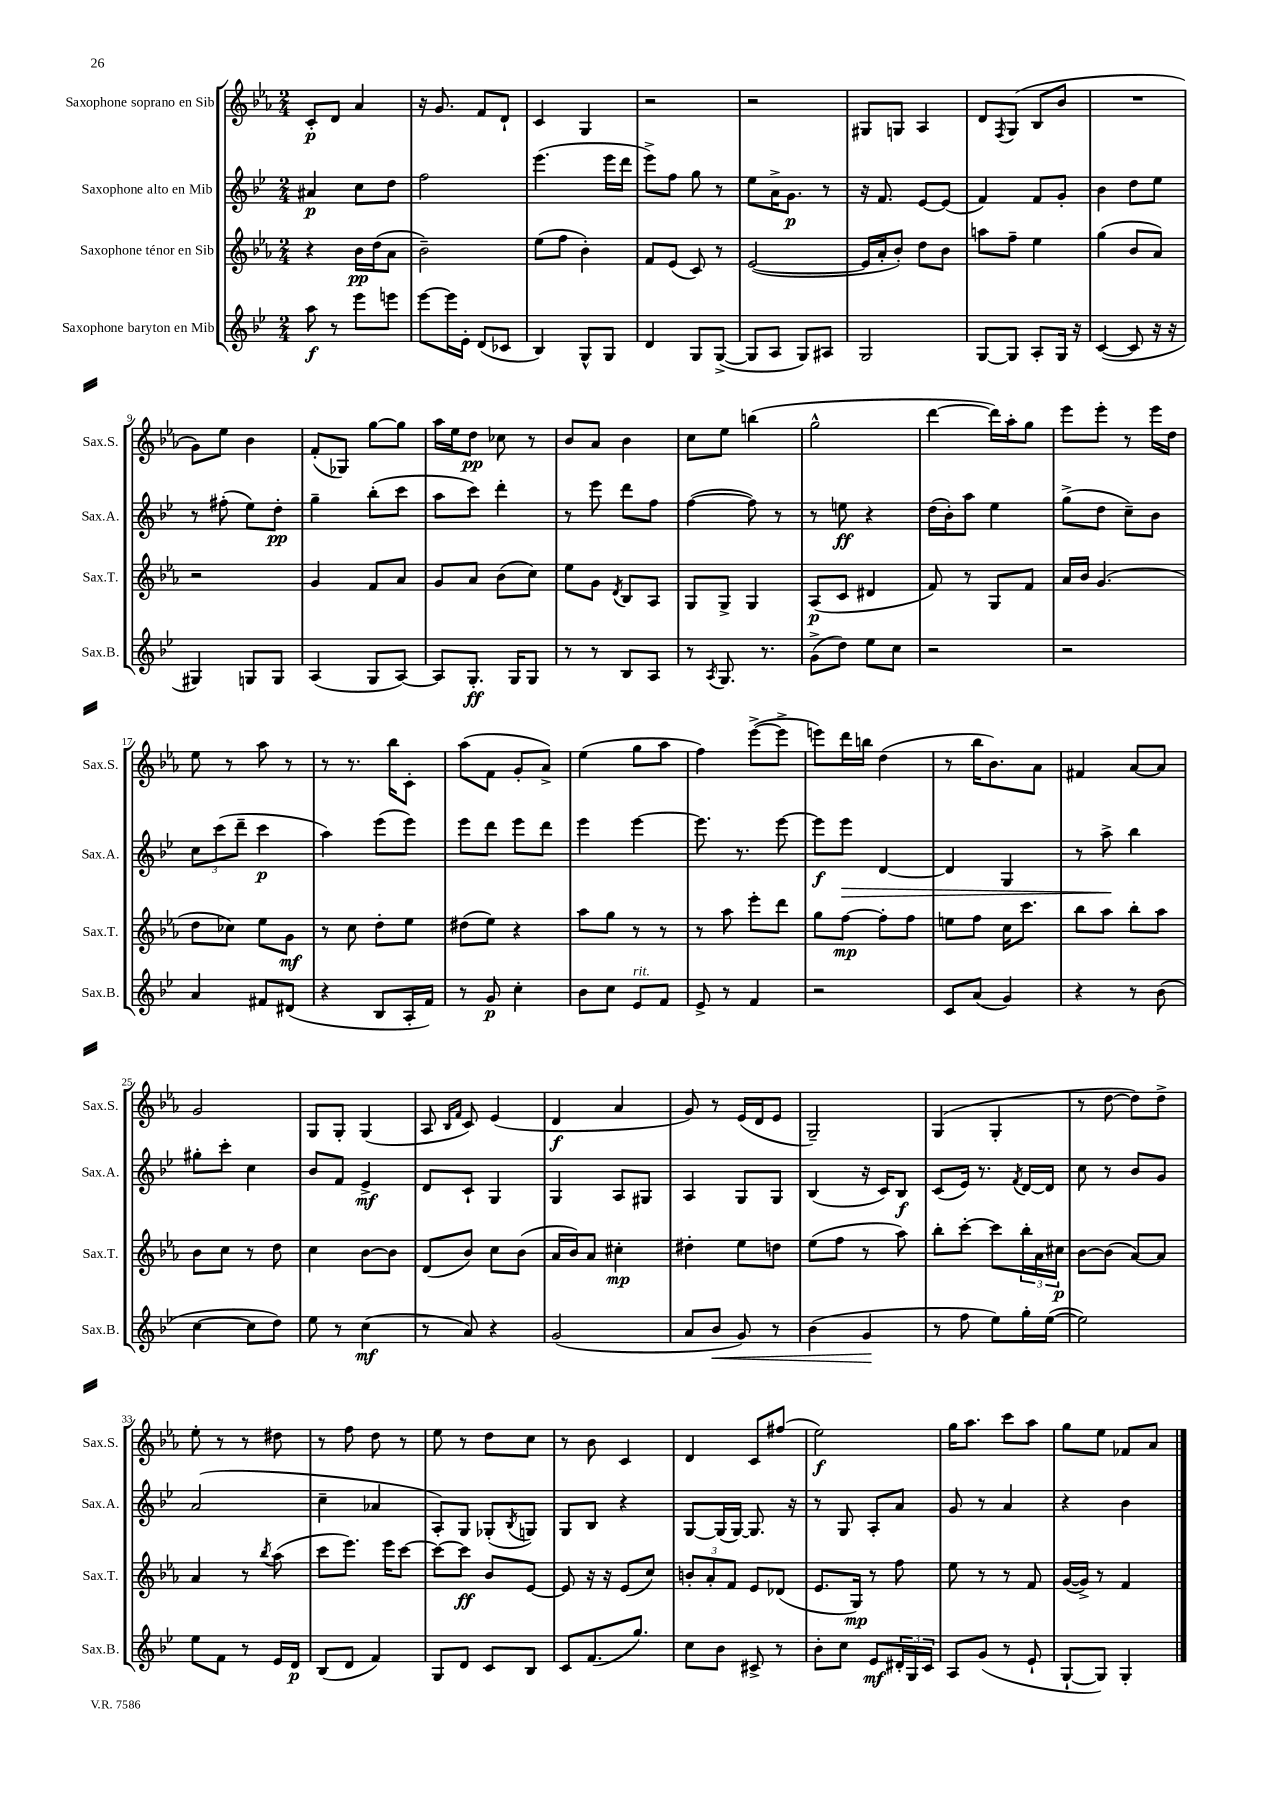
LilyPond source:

<<
\new StaffGroup <<
\new Staff = "s0" \with { instrumentName = "Saxophone soprano en Sib" shortInstrumentName = "Sax.S." } {
    \clef treble \key ees \major \numericTimeSignature \time 2/4
    c'8-.\p d'8 aes'4 |
    r16 g'8. f'8 d'8-! |
    c'4 g4 |
    r2 |
    r2 |
    gis8 g8 aes4 |
    d'8 \acciaccatura { f8 } g8( bes8 bes'8 |
    R2 |
    g'8) ees''8 bes'4 |
    f'8-.( ges8) g''8~ g''8 |
    aes''16 ees''16 d''8\pp ces''8 r8 |
    bes'8 aes'8 bes'4 |
    c''8 ees''8 b''4( |
    g''2-^ |
    d'''4~ d'''16) aes''16-. g''8 |
    ees'''8 ees'''8-. r8 ees'''16 d''16 |
    ees''8 r8 aes''8 r8 |
    r8 r8. bes''16 c'8-. |
    aes''8( f'8 g'8-. aes'8->) |
    ees''4( g''8 aes''8 |
    f''4) ees'''8~->( ees'''8-> |
    e'''8) d'''16 b''16 d''4( |
    r8 bes''16 bes'8.) aes'8 |
    fis'4 aes'8~ aes'8 |
    g'2 |
    g8 g8-. g4( |
    aes8 \grace { bes16 f'16 } c'8) ees'4( |
    d'4\f aes'4 |
    g'8) r8 ees'16( d'16 ees'8 |
    g2--) |
    g4( g4-. |
    r8 d''8~ d''8) d''8-> |
    ees''8-. r8 r8 dis''8 |
    r8 f''8 d''8 r8 |
    ees''8 r8 d''8 c''8 |
    r8 bes'8 c'4 |
    d'4 c'8 fis''8( |
    ees''2\f) |
    g''16 aes''8. c'''8 aes''8 |
    g''8 ees''8 fes'8 aes'8 \bar "|." |
}
\new Staff = "s1" \with { instrumentName = "Saxophone alto en Mib" shortInstrumentName = "Sax.A." } {
    \clef treble \key bes \major \numericTimeSignature \time 2/4
    ais'4\p c''8 d''8 |
    f''2 |
    ees'''4.( ees'''16 d'''16 |
    ees'''8->) f''8 g''8 r8 |
    ees''8 a'16-> g'8.\p r8 |
    r16 f'8. ees'8~ ees'8( |
    f'4) f'8 g'8-. |
    bes'4 d''8 ees''8 |
    r8 fis''8-.( ees''8) d''8-.\pp |
    g''4-- bes''8-.( c'''8 |
    a''8 c'''8) d'''4-. |
    r8 ees'''8 d'''8 f''8 |
    f''4~( f''8) r8 |
    r8 e''8\ff r4 |
    d''16( bes'16-.) a''8 ees''4 |
    g''8->( d''8 c''8--) bes'8 |
    \tuplet 3/2 { c''8 c'''8( d'''8-- } c'''4\p |
    a''4) ees'''8( ees'''8) |
    ees'''8 d'''8 ees'''8 d'''8 |
    ees'''4 ees'''4~ |
    ees'''8. r8. ees'''8~ |
    ees'''8\f ees'''8\> d'4~ |
    d'4 g4 |
    r8 a''8->\! bes''4 |
    gis''8-. c'''8-. c''4 |
    bes'8 f'8 ees'4->\mf |
    d'8 c'8-! g4 |
    g4 a8 gis8 |
    a4 g8 g8 |
    bes4( r16 c'16) bes8\f |
    c'8( ees'16) r8. \acciaccatura { f'8 } d'16~ d'16 |
    c''8 r8 bes'8 g'8 |
    a'2( |
    c''4-- aes'4 |
    a8-.) g8 ges8-.( \acciaccatura { bes8 } g8) |
    g8 bes8 r4 |
    g8~ g16( g16~) g8. r16 |
    r8 g8 a8-. a'8 |
    g'8 r8 a'4 |
    r4 bes'4 \bar "|." |
}
\new Staff = "s2" \with { instrumentName = "Saxophone ténor en Sib" shortInstrumentName = "Sax.T." } {
    \clef treble \key ees \major \numericTimeSignature \time 2/4
    r4 bes'16\pp d''16( aes'8 |
    bes'2--) |
    ees''8( f''8 bes'4-.) |
    f'8 ees'8( c'8) r8 |
    ees'2~( |
    ees'16 aes'16-. bes'8-.) d''8 bes'8 |
    a''8 f''8-- ees''4 |
    g''4( bes'8 aes'8) |
    r2 |
    g'4 f'8 aes'8 |
    g'8 aes'8 bes'8( c''8) |
    ees''8 g'8 \acciaccatura { d'8 } bes8 aes8 |
    g8 g8-> g4 |
    aes8\p( c'8 dis'4 |
    f'8) r8 g8 f'8 |
    aes'16 bes'16 g'4.( |
    d''8 ces''8) ees''8 g'8\mf |
    r8 c''8 d''8-. ees''8 |
    dis''8( ees''8) r4 |
    aes''8 g''8 r8 r8 |
    r8 aes''8 ees'''8-. d'''8 |
    g''8 f''8~\mp f''8-. f''8 |
    e''8 f''8 c''16 c'''8. |
    bes''8 aes''8 bes''8-. aes''8 |
    bes'8 c''8 r8 d''8 |
    c''4 bes'8~ bes'8 |
    d'8( bes'8) c''8 bes'8( |
    aes'16 bes'16) aes'8 cis''4-.\mp |
    dis''4-. ees''8 d''8 |
    ees''8( f''8 r8 aes''8) |
    bes''8-. c'''8~-. c'''8 \tuplet 3/2 { bes''16-. aes'16 cis''16\p } |
    bes'8~ bes'8( aes'8~) aes'8 |
    aes'4 r8 \acciaccatura { bes''8 } aes''8( |
    c'''8 ees'''8.) ees'''16 c'''8~ |
    c'''8~ c'''8\ff bes'8 ees'8~ |
    ees'8 r16 r16 ees'8( c''8) |
    \tuplet 3/2 { b'8-. aes'8-. f'8 } ees'8 des'8( |
    ees'8. g16\mp) r8 f''8 |
    ees''8 r8 r8 f'8 |
    g'16~( g'16->) r8 f'4 \bar "|." |
}
\new Staff = "s3" \with { instrumentName = "Saxophone baryton en Mib" shortInstrumentName = "Sax.B." } {
    \clef treble \key bes \major \numericTimeSignature \time 2/4
    a''8\f r8 ees'''8 e'''8 |
    ees'''8~ ees'''16 ees'16-. d'8( ces'8 |
    bes4) g8-^ g8 |
    d'4 g8 g8~->( |
    g8 a8 g8) ais8 |
    g2 |
    g8~ g8 a8-. g16 r16 |
    c'4~( c'8 r16 r16 |
    gis4) g8 g8 |
    a4( g8 a8~) |
    a8 g8.-.\ff g16 g8 |
    r8 r8 bes8 a8 |
    r8 \acciaccatura { a8 } g8. r8. |
    g'8->( d''8) ees''8 c''8 |
    r2 |
    r2 |
    a'4 fis'8 dis'8( |
    r4 bes8 a16-. f'16) |
    r8 g'8\p c''4-. |
    bes'8 c''8 ees'8^\markup { \italic "rit." } f'8 |
    ees'8-> r8 f'4 |
    r2 |
    c'8 a'8( g'4) |
    r4 r8 bes'8( |
    c''4~ c''8 d''8) |
    ees''8 r8 c''4\mf( |
    r8 a'8) r4 |
    g'2( |
    a'8 bes'8\< g'8) r8 |
    bes'4( g'4\! |
    r8 f''8 ees''8) g''16-. ees''16~( |
    ees''2) |
    ees''8 f'8 r8 ees'16 d'16\p |
    bes8( d'8 f'4) |
    g8 d'8 c'8 bes8 |
    c'8 f'8.( g''8.) |
    c''8 bes'8 cis'8-> r8 |
    bes'8-. c''8 ees'8\mf \tuplet 3/2 { dis'16-. g16 c'16 } |
    a8 g'8( r8 ees'8-! |
    g8~-! g8) g4-. \bar "|." |
}
>>
>>
